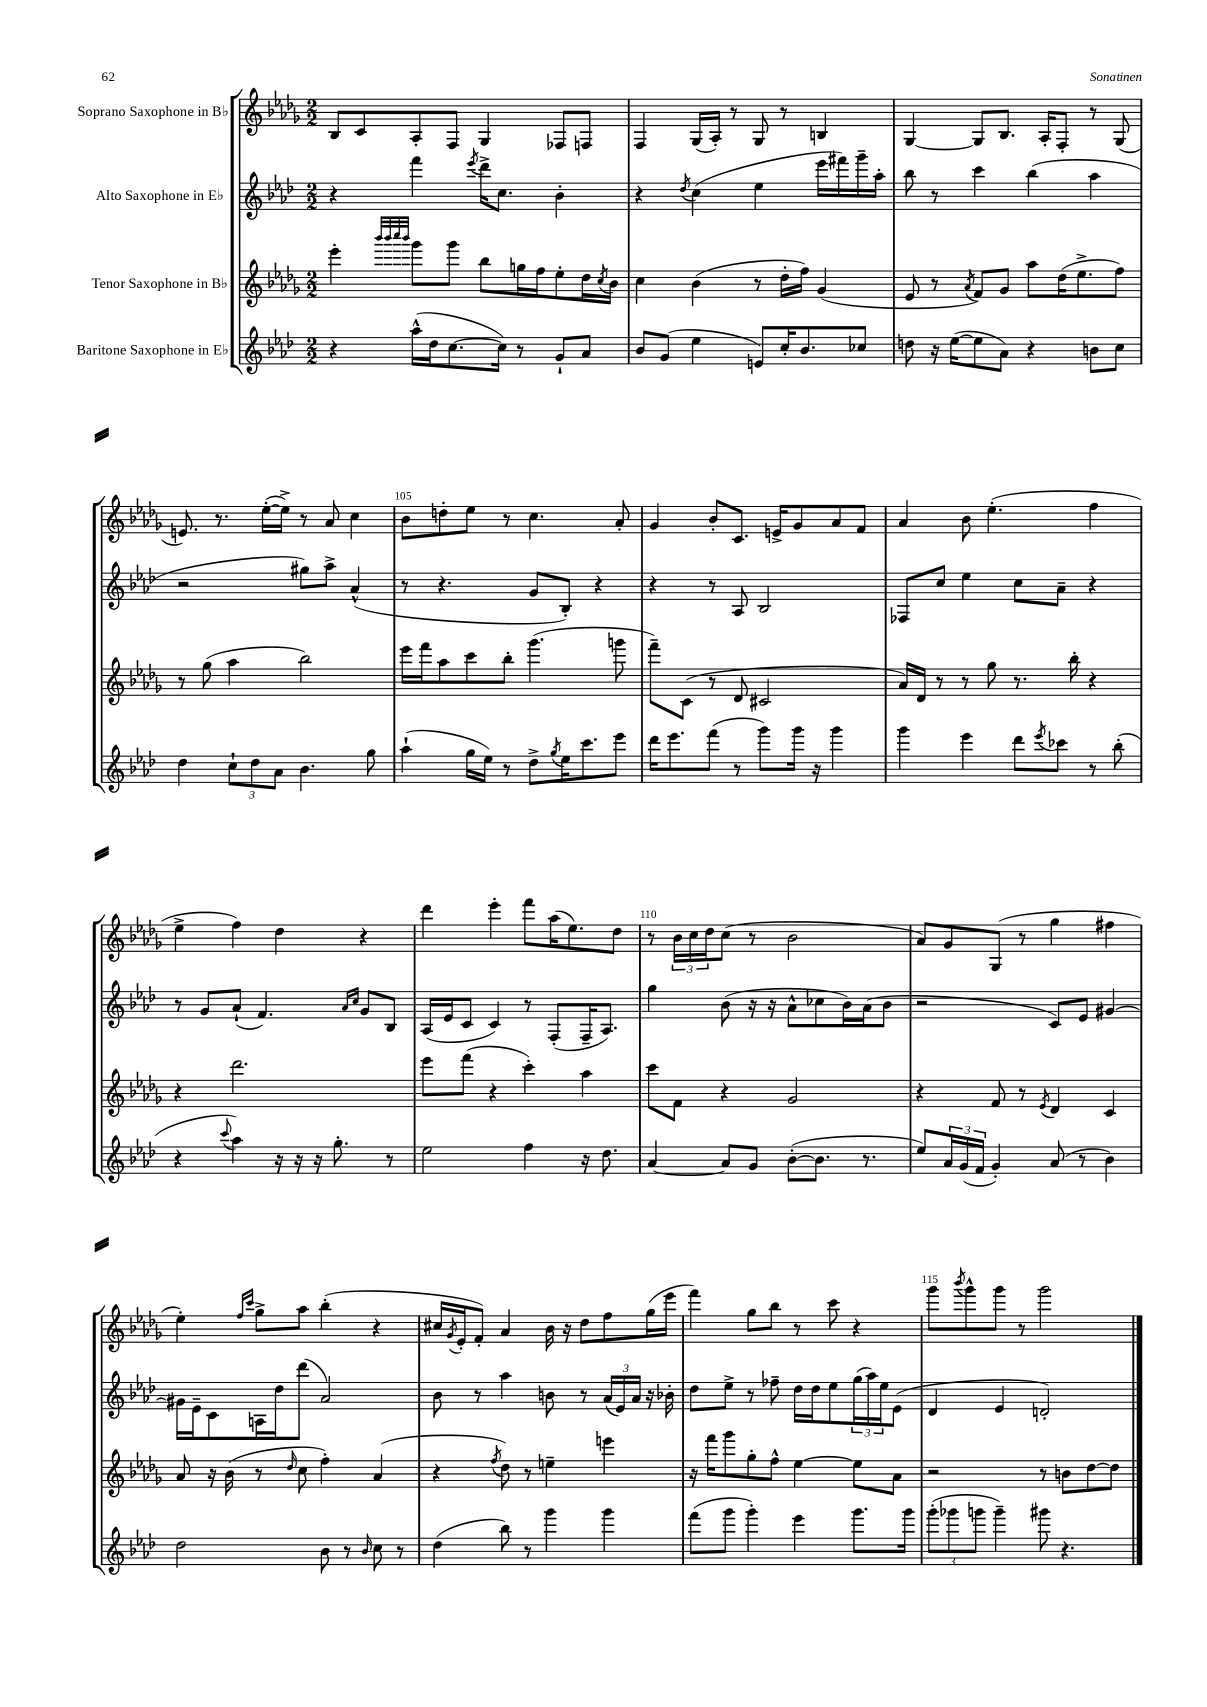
<<
\new StaffGroup <<
\new Staff = "s0" \with { instrumentName = "Soprano Saxophone in Bb" } {
    \clef treble \key des \major \numericTimeSignature \time 2/2
    bes8 c'8 aes8-. f8 ges4 fes8 f8 |
    f4 ges16( aes16-.) r8 ges8 r8 b4 |
    ges4~ ges8 bes8. aes16-. f8-. r8 ges8( |
    e'8.) r8. ees''16~-.( ees''16->) r8 aes'8 c''4 |
    bes'8 d''8-. ees''8 r8 c''4. aes'8-. |
    ges'4 bes'8-. c'8. e'16-> ges'8 aes'8 f'8 |
    aes'4 bes'8 ees''4.-.( f''4 |
    ees''4-> f''4) des''4 r4 |
    des'''4 ees'''4-. f'''8 aes''16( ees''8.) des''8 |
    r8 \tuplet 3/2 { bes'16 c''16 des''16 } c''8( r8 bes'2 |
    aes'8) ges'8 ges8( r8 ges''4 fis''4 |
    ees''4-.) \grace { f''16 c'''16 } ges''8-> aes''8 bes''4-.( r4 |
    cis''16 \acciaccatura { ges'8 } ees'16-. f'8-.) aes'4 bes'16 r16 des''8 f''8 ges''16( ees'''16 |
    f'''4) ges''8 bes''8 r8 c'''8 r4 |
    ges'''8 \acciaccatura { bes'''8 } ges'''8-^ ges'''8 r8 ges'''2 \bar "|." |
}
\new Staff = "s1" \with { instrumentName = "Alto Saxophone in Eb" } {
    \clef treble \key aes \major \numericTimeSignature \time 2/2
    r4 f'''4 \acciaccatura { ees'''8 } des'''16-> c''8. bes'4-. |
    r4 \acciaccatura { des''8 } c''4( ees''4 ees'''16 fis'''16) g'''16-- aes''16-. |
    bes''8 r8 c'''4 bes''4( aes''4 |
    r2 gis''8) aes''8-> aes'4-^( |
    r8 r4. g'8 bes8-.) r4 |
    r4 r8 aes8 bes2 |
    fes8 c''8 ees''4 c''8 aes'8-- r4 |
    r8 g'8 aes'8-!( f'4.) \grace { aes'16 c''16 } g'8 bes8 |
    aes16( ees'16 c'8 c'4) r8 f8-.( f16-- aes8.) |
    g''4 bes'8( r16 r16 aes'8-^ ces''8 bes'16) aes'16( bes'8 |
    r2 c'8) ees'8 gis'4~ |
    gis'16 ees'16-- c'8 a16 des''16 des'''8( aes'2) |
    bes'8 r8 aes''4 b'8 r8 \tuplet 3/2 { aes'16( ees'16) aes'16 } r16 bes'16-. |
    des''8 ees''8-> r8 fes''8-- des''16 des''16 ees''8 \tuplet 3/2 { g''16( aes''16) ees''16 } ees'8( |
    des'4 ees'4 d'2-.) \bar "|." |
}
\new Staff = "s2" \with { instrumentName = "Tenor Saxophone in Bb" } {
    \clef treble \key des \major \numericTimeSignature \time 2/2
    ees'''4-. \grace { bes'''32 bes'''32 c''''32 bes'''32 } ges'''8 ges'''8 bes''8 g''16 f''16 ees''8-. des''16 \acciaccatura { c''8 } bes'16 |
    c''4 bes'4( r8 des''16-. f''16) ges'4( |
    ees'8 r8 \acciaccatura { aes'8 } f'8) ges'8 aes''8 des''16( ees''8.-> f''8) |
    r8 ges''8( aes''4 bes''2) |
    ees'''16 f'''16 aes''8 c'''8 bes''8-. ges'''4.( g'''8 |
    f'''8--) c'8( r8 des'8 cis'2 |
    aes'16) des'16 r8 r8 ges''8 r8. bes''16-. r4 |
    r4 des'''2. |
    ees'''8 f'''8( r4 c'''4-.) aes''4 |
    c'''8 f'8 r4 ges'2 |
    r4 f'8 r8 \acciaccatura { ees'8 } des'4 c'4 |
    aes'8 r16 bes'16( r8 \grace { des''16 } c''8 f''4-.) aes'4( |
    r4 \acciaccatura { f''8 } des''8) r8 e''4-- e'''4 |
    r16 f'''16 ges'''8 ges''8-. f''8-^ ees''4~ ees''8 aes'8 |
    r2 r8 b'8 des''8~ des''8 \bar "|." |
}
\new Staff = "s3" \with { instrumentName = "Baritone Saxophone in Eb" } {
    \clef treble \key aes \major \numericTimeSignature \time 2/2
    r4 aes''16-^( des''16 c''8.~ c''16) r8 g'8-! aes'8 |
    bes'8 g'8( ees''4 e'8) c''16-. bes'8. ces''8 |
    d''8 r16 ees''16~( ees''8 aes'8) r4 b'8 c''8 |
    des''4 \tuplet 3/2 { c''8-! des''8 aes'8 } bes'4. g''8 |
    aes''4-!( g''16 ees''16) r8 des''8-> \acciaccatura { g''8 } ees''16 c'''8. ees'''8 |
    des'''16 ees'''8. f'''8( r8 g'''8) g'''16 r16 g'''4 |
    g'''4 ees'''4 des'''8 \acciaccatura { ees'''8 } ces'''8 r8 bes''8-.( |
    r4 \appoggiatura { c'''8 } aes''4) r16 r16 r16 g''8.-. r8 |
    ees''2 f''4 r16 des''8. |
    aes'4~ aes'8 g'8 bes'8~-.( bes'8. r8. |
    ees''8) \tuplet 3/2 { aes'16 g'16( f'16 } g'4-.) aes'8( r8 bes'4) |
    des''2 bes'8 r8 \grace { bes'16 } c''8 r8 |
    des''4( bes''8) r8 g'''4 g'''4 |
    f'''8( g'''8 g'''4-.) ees'''4 g'''8. g'''16 |
    \tuplet 3/2 { g'''8-.( ges'''8 g'''8 } g'''4--) gis'''8 r4. \bar "|." |
}
>>
>>
\layout { \context { \Score currentBarNumber = #101 \override BarNumber.break-visibility = ##(#f #t #t) barNumberVisibility = #(every-nth-bar-number-visible 5) } }
